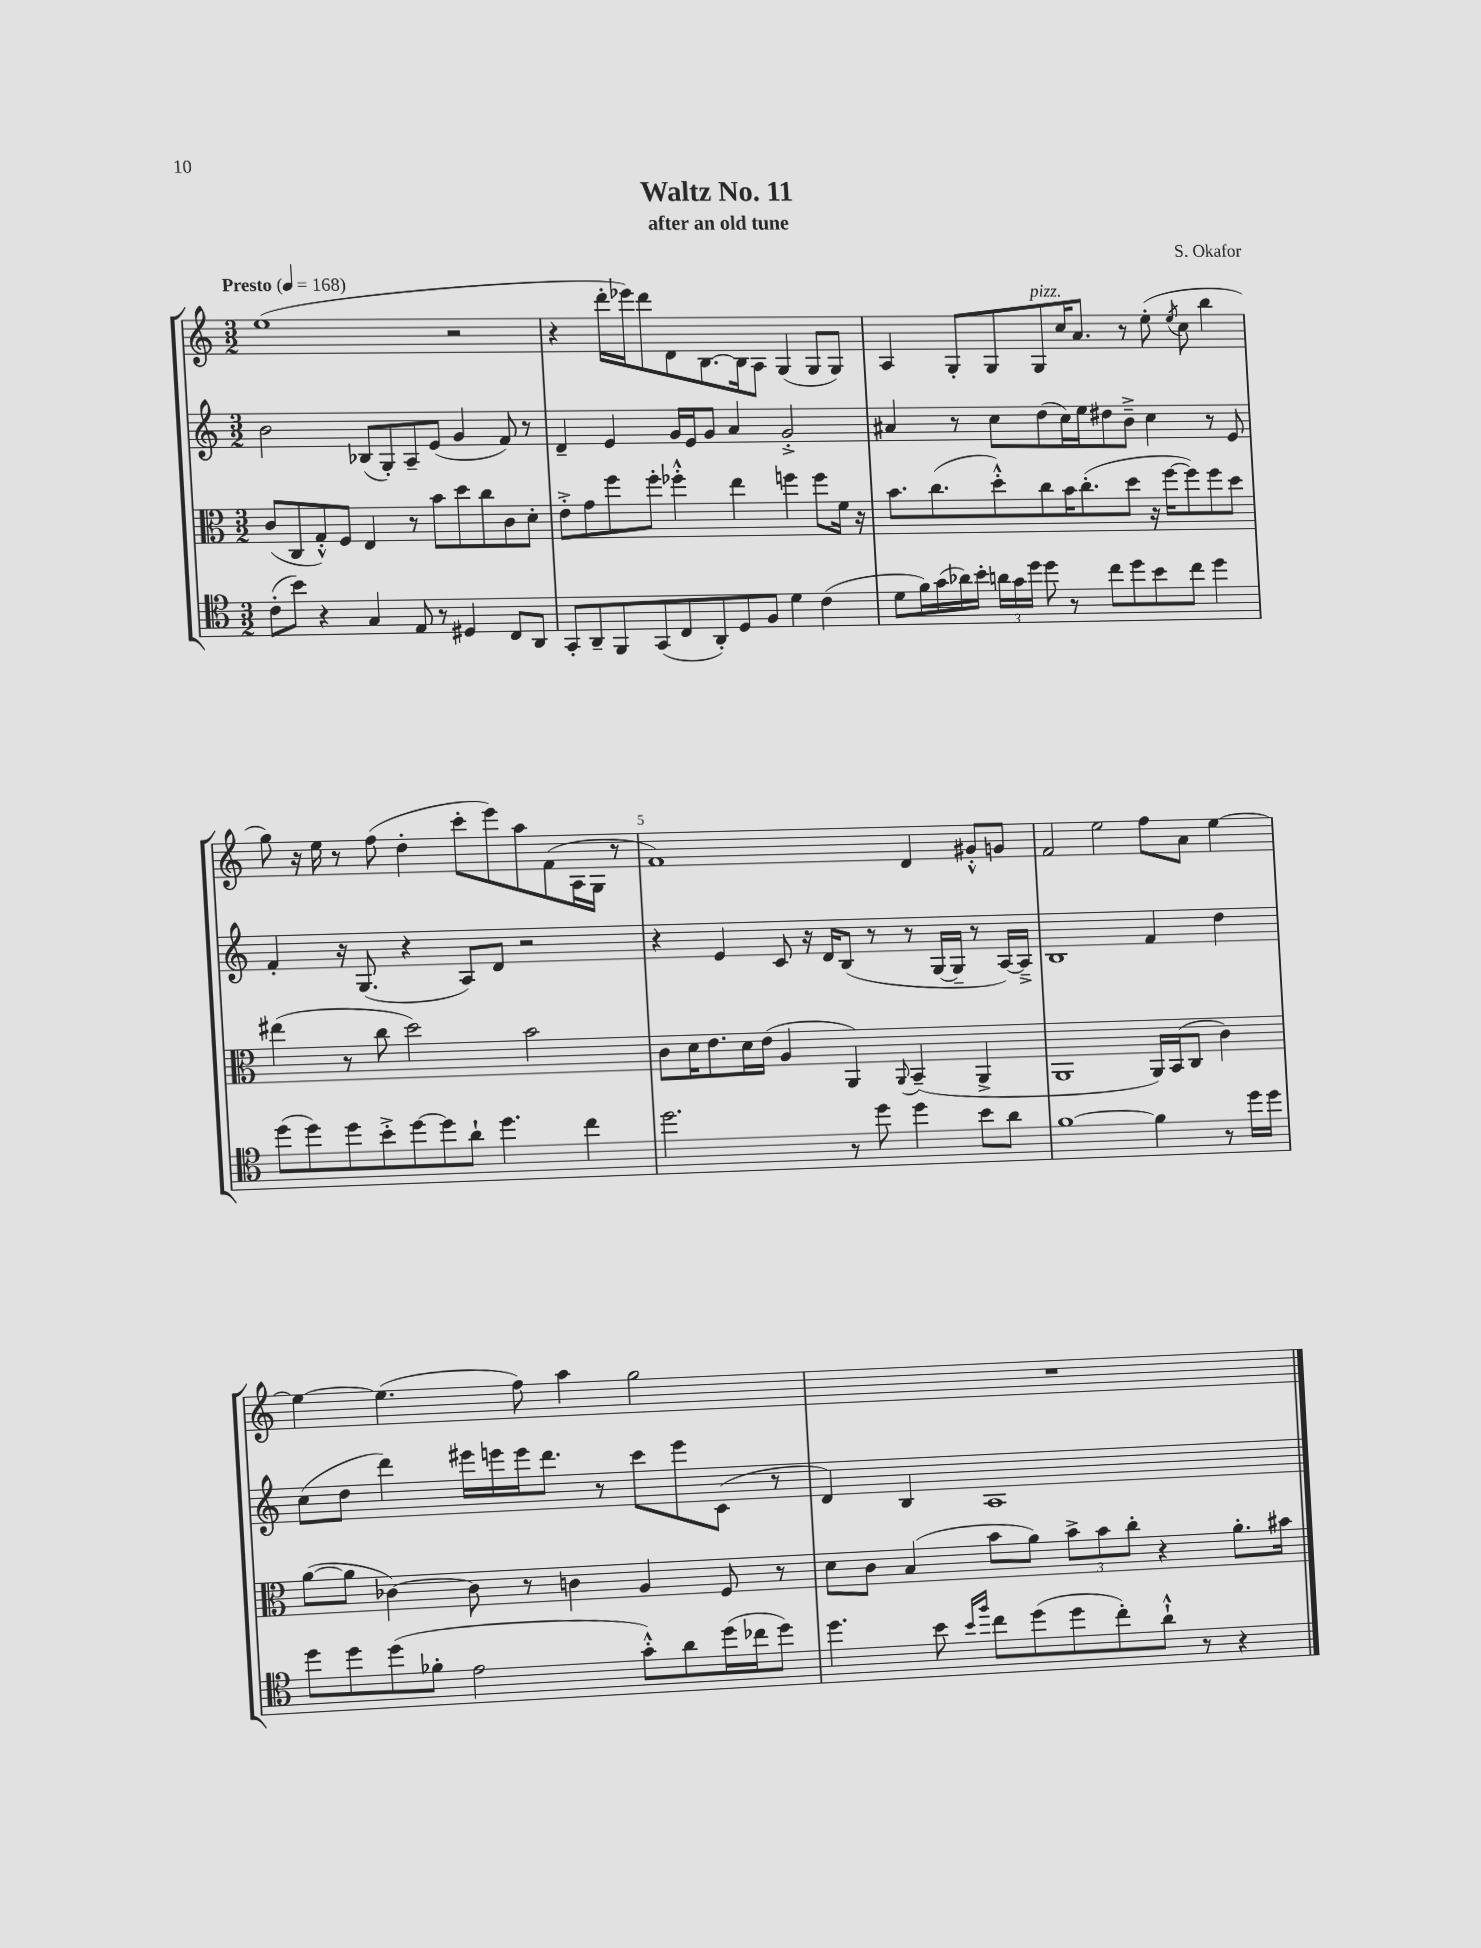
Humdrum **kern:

**kern	**kern	**kern	**kern
*part4	*part3	*part2	*part1
*staff4	*staff3	*staff2	*staff1
*clefC4	*clefC3	*clefG2	*clefG2
*k[]	*k[]	*k[]	*k[]
*M3/2	*M3/2	*M3/2	*M3/2
*MM168	*MM168	*MM168	*MM168
=1	=1	=1	=1
!	!	!	!LO:TX:a:B:t=Presto
(8c'\L	(8c/L	2b\	(1ee
8b\J)	8C/	.	.
4r	8G'^^/)	.	.
.	8F/J	.	.
4G/	4E/	(8B-X/L	.
.	.	8G'/)	.
8E/	8r	8A~/	.
8r	8b\L	(8e/J	.
4D#X/	8dd\	4g/	2r
.	8cc\	.	.
8C/L	8c\	8f/)	.
8AA/J	8d'\J	8r	.
=2	=2	=2	=2
8GG'/L	8e'^\L	4d~/	4r
8AA~/	8g\	.	.
8FF/	8ff\	4e/	16ddd'\LL
.	.	.	16eee-X\J)
(8GG/	8ff'\J	.	8ddd\
8C/	4ff-X'^^\	16g/LL	8d\
.	.	16e/J	.
8AA'/)	.	8g/J	[8.B\
8D/	4ee\	4a/	.
.	.	.	16B\k]
8F/J	.	.	8A\J
4d\	4ffn\	2g'^/	(4G/
(4c\	8ff\L	.	8G/L
.	16f\Jk	.	8G/J)
.	16r	.	.
=3	=3	=3	=3
8d\L	8.b\L	4a#X/	4A/
16f\L)	.	.	.
(16g\	(8.cc\	.	.
16a-X\)	.	8r	8G'/L
16b'\JJ	.	.	.
24an\LL	8dd'^^\)	8cc\L	8G/
24g\	.	.	.
24dd\JJ	.	.	.
!	!	!	!LO:TX:a:i:t=pizz.
8dd\	8cc\	(8dd\	8G/
8r	16b\K	16cc\L)	16cc/K
.	(8.cc'\	16ee\J	8.a/J
8cc\L	.	8dd#X\	.
8dd\	8dd\J	8b~^\J	8r
8b\	16r	4cc\	(8ee'\
.	[16ff\KL	.	.
.	.	.	8qee/
8cc\J	8ff\])	.	8cc\
4dd\	8ff\	8r	4bb\
.	8dd\J	8e/	.
!!LO:LB:g=z
=4	=4	=4	=4
(8dd\L	(4ee#X\	4f'/	8gg\)
8dd\)	.	.	16r
.	.	.	16ee\
8dd\	8r	16r	8r
.	.	(8.G/	.
8b'^\	8cc\	.	(8ff\
[8dd\	2dd\)	4r	4dd'\
8dd\]	.	.	.
8a`\J	.	8A/L)	8ccc'\L
4.dd\	.	8d/J	8eee\)
.	2b\	2r	8aa\
.	.	.	(8f\
4cc\	.	.	16A\L
.	.	.	16G\JJ
.	.	.	8r
=5	=5	=5	=5
2.dd\	8c\L	4r	1f)
.	16d\K	.	.
.	8.e\	.	.
.	.	4e/	.
.	16d\L	.	.
.	(16e\JJ	.	.
.	4A/	8c/	.
.	.	16r	.
.	.	16d/KL	.
8r	4AA/)	(8B/J	.
8dd\	.	8r	.
.	8qqAA/	.	.
4dd\	(4BB~/	8r	4d/
.	.	[16G/LL	.
.	.	16G~/JJ]	.
8b\L	4AA^/	8r	8g#X'^^/L
8a\J	.	[16A/LL)	8gn/J
.	.	16A~^/JJ]	.
=6	=6	=6	=6
[1f	1AA	1B	2f/
.	.	.	2ee\
4f\]	16AA/LL)	4f/	8ff\L
.	(16BB/J	.	.
.	8C/J	.	8a\J
8r	4c\)	4dd\	[4ee\
16dd\LL	.	.	.
16dd\JJ	.	.	.
!!LO:LB:g=z
=7	=7	=7	=7
8dd\L	([8a\L	(8cc\L	4ee\_
8dd\	8a\J]	8dd\J	.
(8dd\	[4c-X\)	4ddd\)	(4.ee\]
8f-X'\J	.	.	.
2e\	8c-\]	16eee#X\LL	.
.	.	16eeen\	.
.	8r	16eee\J	8ff\)
.	.	8.ddd\J	.
.	4cn\	.	4aa\
.	.	8r	.
8g'^^\L)	4A/	8ccc\L	2gg\
8a\	.	8eee\	.
(16dd\L	8F/	(8c\J	.
16cc-X\J	.	.	.
8dd\J)	8r	8r	.
=8	=8	=8	=8
4.dd\	8d\L	4d/)	1.r
.	8c\J	.	.
.	(4B/	4B/	.
8b\	.	.	.
16qqb/LL	.	.	.
16qqff/JJ	.	.	.
8cc\L	8b\L	1A	.
(8dd\	8a\J)	.	.
8dd\	12b^\L	.	.
.	12b\	.	.
8cc'\)	.	.	.
.	12cc'\J	.	.
8a`^^\J	4r	.	.
8r	.	.	.
4r	8.a'\L	.	.
.	16b#X\Jk	.	.
==	==	==	==
*-	*-	*-	*-
